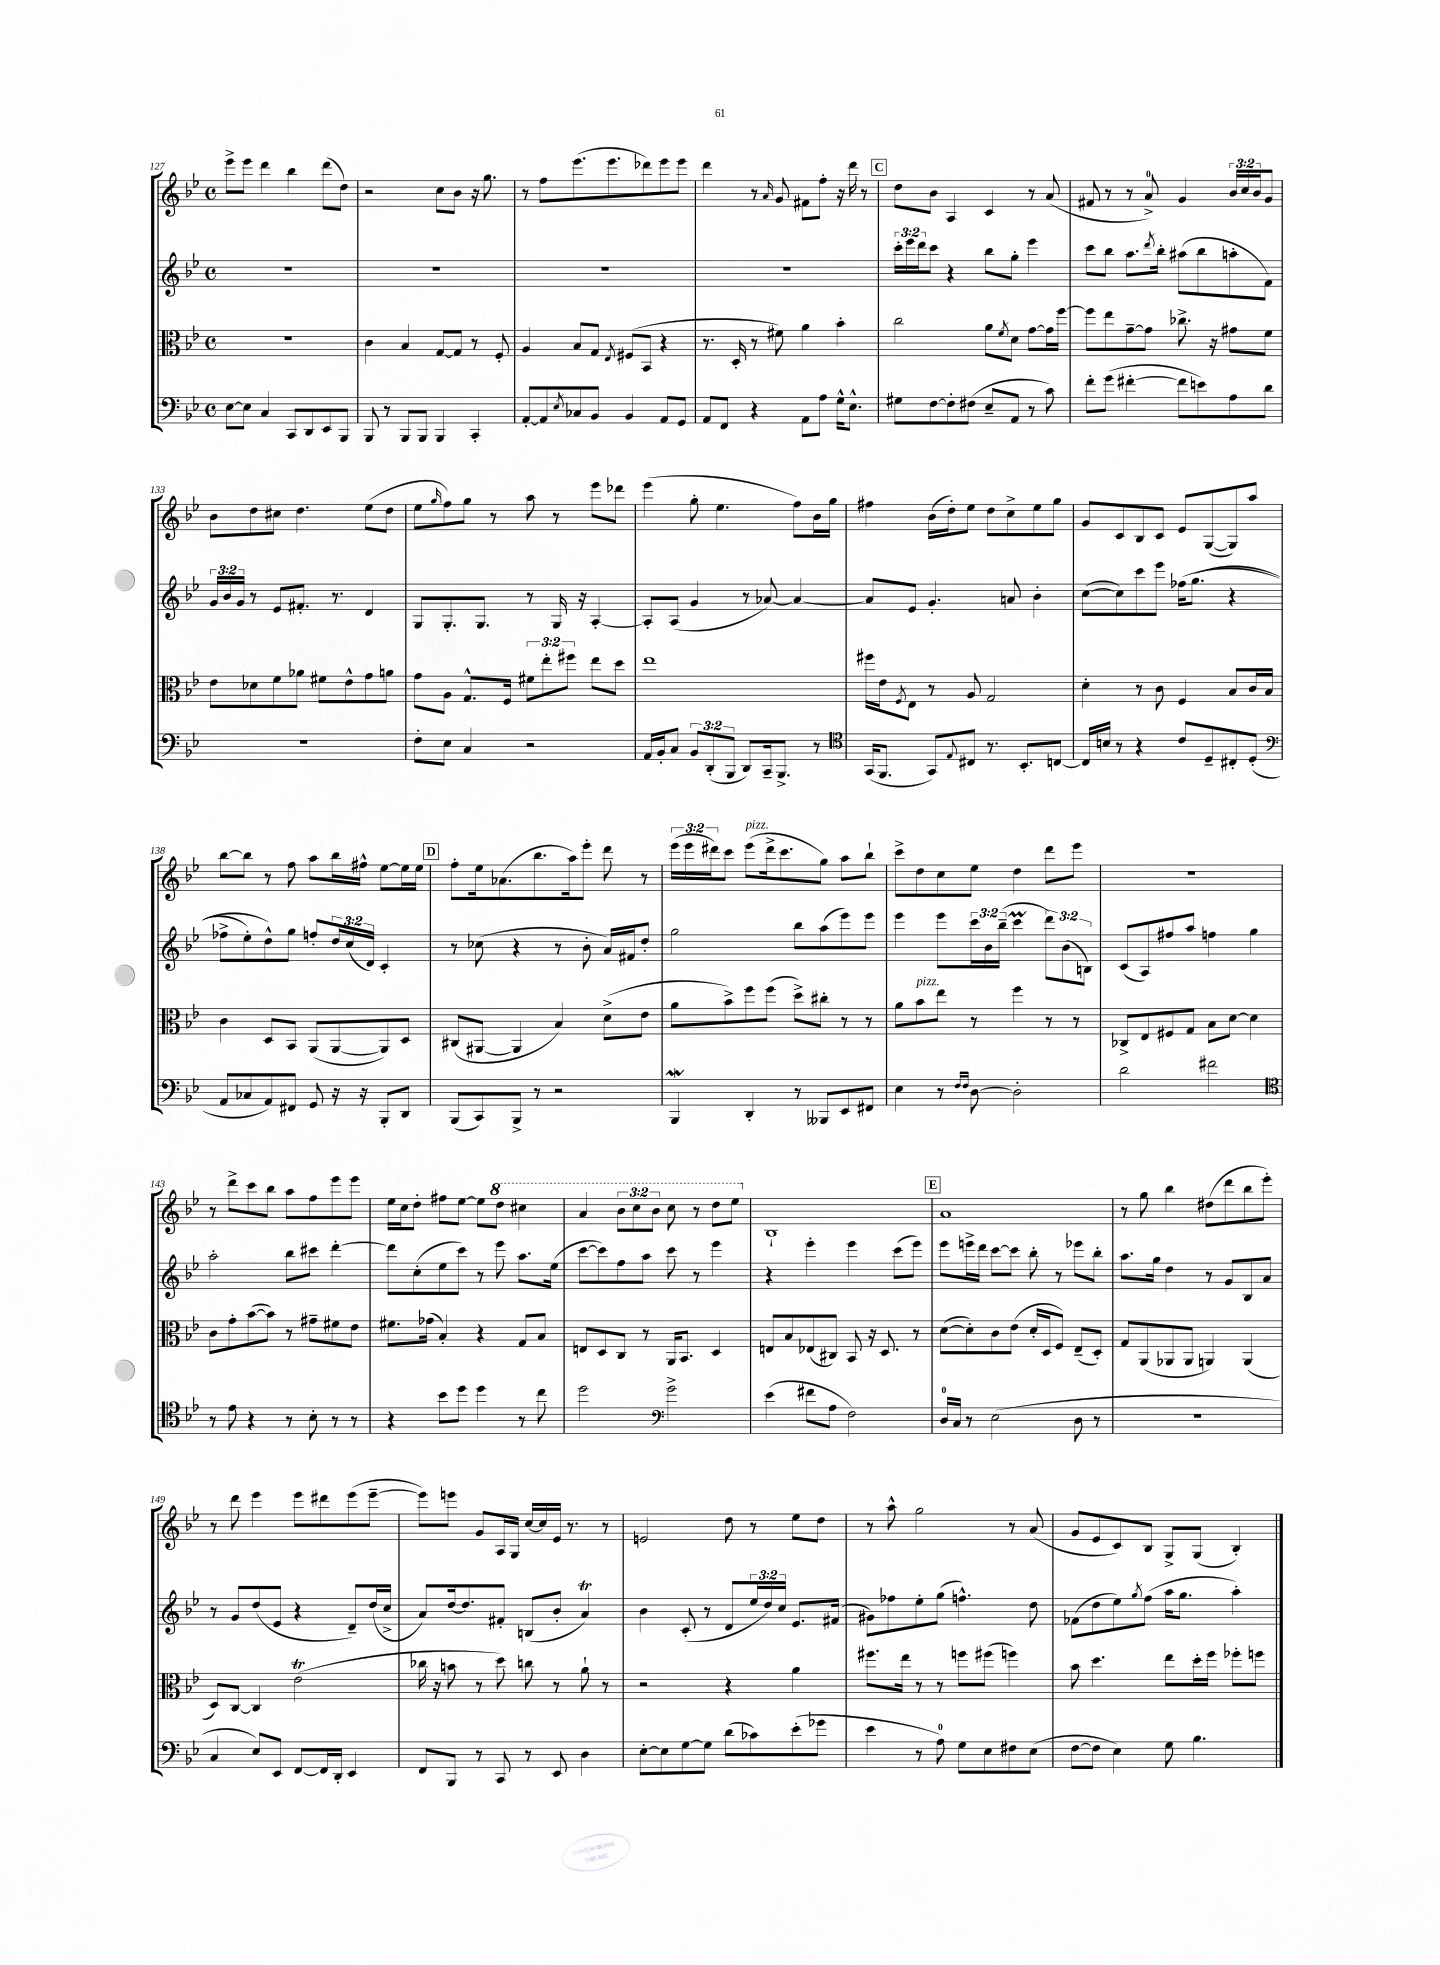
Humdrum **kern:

**kern	**kern	**kern	**kern
*part4	*part3	*part2	*part1
*staff4	*staff3	*staff2	*staff1
*clefF4	*clefC3	*clefG2	*clefG2
*k[b-e-]	*k[b-e-]	*k[b-e-]	*k[b-e-]
*M4/4	*M4/4	*M4/4	*M4/4
*met(c)	*met(c)	*met(c)	*met(c)
=127	=127	=127	=127
[8E-\L	1r	1r	8eee-^\L
8E-\J]	.	.	8eee-\J
4C/	.	.	4ddd\
8CC/L	.	.	4bb-\
8DD/	.	.	.
8EE-/	.	.	(8ddd\L
8BBB-/J	.	.	8dd\J)
=128	=128	=128	=128
8BBB-/	4c\	1r	2r
8r	.	.	.
8BBB-/L	4B-/	.	.
8BBB-/J	.	.	.
4BBB-/	[8G/L	.	8cc\L
.	8G/J]	.	8b-\J
4CC'/	8r	.	16r
.	.	.	8.gg\
.	8F'/	.	.
=129	=129	=129	=129
[8AA'/L	4A/	1r	8r
8AA/]	.	.	8ff\L
8qE-/	.	.	.
8C-X/	8B-/L	.	(8.eee-\
8BB-/J	8G/J	.	.
.	.	.	8.eee-\
.	8qE-/	.	.
4BB-/	(8F#X/L	.	.
.	8BB-/J	.	8ddd-X\)
8AA/L	4r	.	8eee-\
8GG/J	.	.	8eee-\J
=130	=130	=130	=130
8AA/L	8.r	1r	4ddd\
8FF/J	.	.	.
.	16D'/	.	.
4r	8r	.	8r
.	.	.	16qqa/
.	8f#X\)	.	8g/
8AA\L	4a\	.	8f#X\L
8A\J	.	.	8ff'\J
16G^^\KL	4b-'\	.	16r
8.E-^^\J	.	.	16ddd\
.	.	.	8r
!!LO:REH:place=s1:t=C
=131	=131	=131	=131
8G#X\L	2cc\	24ccc'\LL	8dd\L
.	.	24eee-\	.
.	.	24ddd\J	.
[8F\	.	8ccc\J	8b-\J
8F'\]	.	4r	4A/
(8F#X\J	.	.	.
8E-~/L	8a\L	8bb-\L	4c/
.	8qf/	.	.
8AA/J	8d\J	8gg'\J	.
8r	[8g\L	4eee-\	8r
8c\)	16g\L]	.	(8a/
.	[16ff\JJ	.	.
=132	=132	=132	=132
8f'\L	8ff\L]	8ccc\L	8f#X/
(8g\J	8ee-\	8bb-\J	8r
[4f#X'\	[8g~\	8.aa\L	8r
.	8g\J]	.	8a^/)
.	.	8qddd/	.
.	.	16bb-'\Jk	.
8f#\L]	8.cc-X^\	(8aa#X\L	4g/
8en\)	.	8bb-\	.
.	16r	.	.
8A\	8g#X\L	8aan'\	24b-/LL
.	.	.	24cc/
.	.	.	24b-/J
8d\J	8f\J	8f\J)	8g/J
!!LO:LB:g=z
=133	=133	=133	=133
1r	8e-\L	24g/LL	8b-\L
.	.	24b-/	.
.	.	24g/JJ	.
.	8d-X\	8r	8dd\
.	8f\	8e-/L	8cc#X\J
.	8a-X\J	8.f#X'/J	4.dd\
.	8f#X\L	.	.
.	.	8.r	.
.	8e-^^\	.	.
.	8g\	4d/	(8ee-\L
.	8an\J	.	8dd\J
=134	=134	=134	=134
8F'\L	8g\L	8G/L	8ee-\L
.	.	.	16qqgg/
8E-\J	8A\J	8.G'/	8ff\)
4C/	8.G^^/L	.	8gg\J
.	.	8.G/J	.
.	.	.	8r
.	16F/Jk	.	.
2r	12f#X\L	8r	8aa\
.	12ee-'\	.	.
.	.	16G/	8r
.	12ff#X\J	.	.
.	.	16r	.
.	8ee-\L	[4A'/	8eee-\L
.	8dd\J	.	8ddd-X\J
=135	=135	=135	=135
16AA/LL	1ee-	8A'/L]	(4eee-\
16BB-'/J	.	.	.
8C/J	.	(8A/J	.
12BB-/L	.	4g/	8gg'\
(12DD'/	.	.	.
.	.	.	4.ee-\
12BBB-/J	.	.	.
8DD/L)	.	8r	.
16CC~/k	.	[8a-X/)	.
8.BBB-^/J	.	.	.
.	.	4a-/_	8ff\L)
8r	.	.	16b-\L
.	.	.	16gg\JJ
=136	=136	=136	=136
*clefC4	*	*	*
(16GG/KL	16ff#X\LL	8a-/L]	4ff#X\
8.FF/J	16e-\J	.	.
.	8qF/	.	.
.	8E-\J	8e-/J	.
8GG/L)	8r	4.g'/	(16b-\LL
.	.	.	16dd'\J)
8qqE-/	.	.	.
8C#X/J	8A/	.	8ee-\J
8.r	2G/	.	8dd\L
.	.	8an/	8cc^\
8.BB-'/L	.	.	.
.	.	4b-'\	8ee-\
[8Cn/J	.	.	8gg\J
=137	=137	=137	=137
16C/LL]	4d'\	([8cc\L	8g/L
16Bn/JJ	.	.	.
8r	.	8cc\])	8c/
4r	8r	8ccc\	8B-/
.	8c\	8eee-\J	8c/J
8c/L	4F/	(16ff-X\KL	8e-/L
.	.	(8.gg\J	.
8D~/	.	.	([8G/
8C#X'/	8B-/L	4r	8G/])
(8D'/J	16c/L	.	8aa/J
.	16B-/JJ	.	.
!!LO:LB:g=z
=138	=138	=138	=138
*clefF4	*	*	*
8AA/L	4c\	8ff-X^\L	[8bb-\L
8C-X/	.	8ee-'\)	8bb-\J]
8AA/)	8D/L	8dd^^\)	8r
8FF#X/J	8BB-/J	8gg\J	8ff\
8GG/	(8AA/L	8ffn'/L	8aa\L
16r	[8AA/	24dd/L	16bb-\L
.	.	(24cc/	.
16r	.	.	16ff#X^^\JJ
.	.	24d/JJ)	.
8BBB-'/L	8AA/])	4c'/	[8ee-\L
8DD/J	8D/J	.	16ee-\L]
.	.	.	16ee-\JJ
!!LO:REH:place=s1:t=D
=139	=139	=139	=139
(8BBB-/L	(8C#X/L	8r	8ff'\L
8CC/)	[8AA#X/J	(8cc-X\	16ee-\k
.	.	.	(8.a-X\
8BBB-^/J	4AA#/]	4r	.
8r	.	.	8.bb-\
2r	4B-/)	8r	.
.	.	.	16aa\k)
.	.	8b-'\	8eee-'\J
.	(8d^\L	16a/LL)	8ddd\
.	.	16f#X/J	.
.	8e-\J	8dd'/J	8r
=140	=140	=140	=140
4BBB-w/	8a\L	2gg\	(24eee-\LL
.	.	.	24eee-\
.	.	.	24ddd#X\J)
.	8b-^\)	.	8ccc\J
!	!	!	!LO:TX:a:i:t=pizz.
4DD'/	8ff\	.	(8eee-\L
.	(8ff\J	.	16ddd#^\k
.	.	.	8.ccc\
8r	8dd^\L)	8bb-\L	.
8BBB--X/L	8cc#X'\J	(8aa\	8gg\J)
8EE-/	8r	8eee-\)	8aa\L
8FF#X/J	8r	8eee-\J	8bb-`\J
=141	=141	=141	=141
4E-\	8a\L	4eee-\	8ccc^\L
!	!LO:TX:a:i:t=pizz.	!	!
.	8b-\	.	8dd\
8r	8ee-\J	8eee-\L	8cc\
16qqF/LL	.	.	.
16qqF/JJ	.	.	.
[8D\	8r	24ccc\L	8ee-\J
.	.	24b-\	.
.	.	(24bb-~\JJ	.
2D'\]	4ff\	4cccM\	4dd\
.	8r	12ddd\L)	8ddd\L
.	.	(12b-\	.
.	8r	.	8eee-\J
.	.	12Bn\J)	.
=142	=142	=142	=142
2d\	8C-X^/L	(8c/L	1r
.	8E-/	8A/)	.
.	8F#X/	8ff#X/	.
.	8G/J	8aa/J	.
2f#X\	8B-\L	4ffn\	.
.	[8d\J	.	.
.	4d\]	4gg\	.
!!LO:LB:g=z
=143	=143	=143	=143
*clefC4	*	*	*
8r	8c\L	2aa'\	8r
8e-\	8g'\	.	8ddd^\L
4r	([8b-\	.	8ccc\
.	8b-\J])	.	8bb-\J
8r	8r	8bb-\L	8aa\L
8B-'\	8g#X~\L	8ccc#X\J	8ff\
8r	8f#X\	[4ddd'\	8eee-\
8r	8e-\J	.	8eee-\J
=144	=144	=144	=144
4r	8.f#X\L	8ddd\L]	16ee-\LL
.	.	.	16cc\J
.	.	(8cc'\	8dd'\J
.	(16g-X\Jk	.	.
8b-\L	4B-'/)	8ee-\	8ff#X\L
8dd\J	.	8ccc\J)	[8ee-\J
4dd\	4r	8r	8ee-\L]
*	*	*	*8va
.	.	8eee-\	8ddd\J
8r	8G/L	8.aa\L	4ccc#X\
8cc\	8B-/J	.	.
.	.	(16ee-\Jk	.
=145	=145	=145	=145
2dd\	8En/L	[8ccc\L	4aa/
.	8D/	8ccc\])	.
.	8C/J	8ff\	12bb-\L
.	.	.	12ccc\
.	8r	8aa\J	.
.	.	.	12bb-\J
*clefF4	*	*	*
2g^\	16AA/KL	8ccc\	8ccc\
.	8.BB-/J	.	.
.	.	8r	8r
.	4D/	4eee-\	8ddd\L
.	.	.	8eee-\J
=146	=146	=146	=146
*	*	*	*X8va
(4e-\	8En/L	4r	1B-`
.	8B-/	.	.
8f#X\L	(8E-X/	4eee-'\	.
8A\J	8C#X/J)	.	.
2F\)	8BB-/	4eee-\	.
.	16r	.	.
.	8.D/	.	.
.	.	(8ccc\L	.
.	8r	8eee-\J)	.
!!LO:REH:place=s1:t=E
=147	=147	=147	=147
16D/LL	([8d\L	8eee-\L	1a
16C/JJ	.	.	.
8r	8d'\])	16eeen^\L	.
.	.	16ddd\JJ	.
(2E-\	8c\	[8ccc\L	.
.	(8e-\J	8ccc\J]	.
.	16d'/LL	8bb-'\	.
.	16D/J	.	.
.	8F/J)	8r	.
8D\	(8E-~/L	8eee-X\L	.
8r	8D'/J)	8bb-'\J	.
=148	=148	=148	=148
1r	8G/L	8.aa\L	8r
.	(8AA/	.	8gg\
.	.	16gg\Jk	.
.	8AA-X/	4dd\	4bb-\
.	8AA-/J	.	.
.	4AAn/)	8r	(8dd#X\L
.	.	8g/L	8ddd\
.	(4AA/	8B-/	8bb-\
.	.	8a/J	8eee-'\J)
!!LO:LB:g=z
=149	=149	=149	=149
4C/	8D/L)	8r	8r
.	[8C/J	8g/L	8ddd\
8E-/L)	4C/]	(8dd/	4eee-\
8EE-/J	.	8e-/J	.
[8FF/L	(2e-T\	4r	8eee-\L
16FF/L]	.	.	8ddd#X\
16DD'/JJ	.	.	.
4EE-/	.	8d~/L)	(8eee-\
.	.	(16dd/L	[8eee-~\J
.	.	16cc^/JJ	.
=150	=150	=150	=150
8FF/L	16cc-X\	8a/L)	8eee-\L])
.	16r	.	.
8BBB-/J	8bn\	[16dd/k	8eeen\J
.	.	8.dd/]	.
8r	8r	.	8g/L
8CC/	8dd\)	8f#X'/J	16A/L
.	.	.	16G/JJ
8r	8ccn\	(8Bn/L	[16cc/LL
.	.	.	16cc/]
8EE-/	8r	8b-'/J	16e-/JJ
.	.	.	8.r
4D\	8a`\	4at/)	.
.	8r	.	8r
=151	=151	=151	=151
[8E-'\L	2r	4b-\	2en/
8E-\]	.	.	.
[8G\	.	(8c'/	.
8G\J]	.	8r	.
(8d\L	4r	8d/L	8dd\
8c-X\)	.	24ee-/L	8r
.	.	24dd/)	.
.	.	24cc/JJ	.
(8e-'\	4a\	8.e-/L	8ee-\L
8g-X\J	.	.	8dd\J
.	.	(16f#X/Jk	.
=152	=152	=152	=152
4e-\	8.ff#X\L	8g#X\L)	8r
.	.	8ff-X\	8aa^^\
.	16ee-\Jk	.	.
8r	8r	8ee-'\	2gg\
8A\)	8r	(8gg\J	.
8G\L	8ffn\L	4.ffn^^\)	.
8E-\	(8ff#X\J	.	.
8F#X\	4ffn\)	.	8r
(8E-\J	.	8dd\	(8a/
=153	=153	=153	=153
[8F\L	8b-\	(8f-X\L	8g/L
8F\J]	4.dd\	8dd\	8e-/
4E-\)	.	8ee-\)	8c/)
.	.	8qgg/	.
.	.	(8ff\J	8B-/J
8G\	8ee-\L	16aa\KL	8G^/L
.	.	8.gg\J	.
4.B-\	16dd'\L	.	(8G/J
.	16ff\JJ	.	.
.	8ff-X'\L	4aa'\)	4B-'/)
.	8ffn\J	.	.
==	==	==	==
*-	*-	*-	*-
